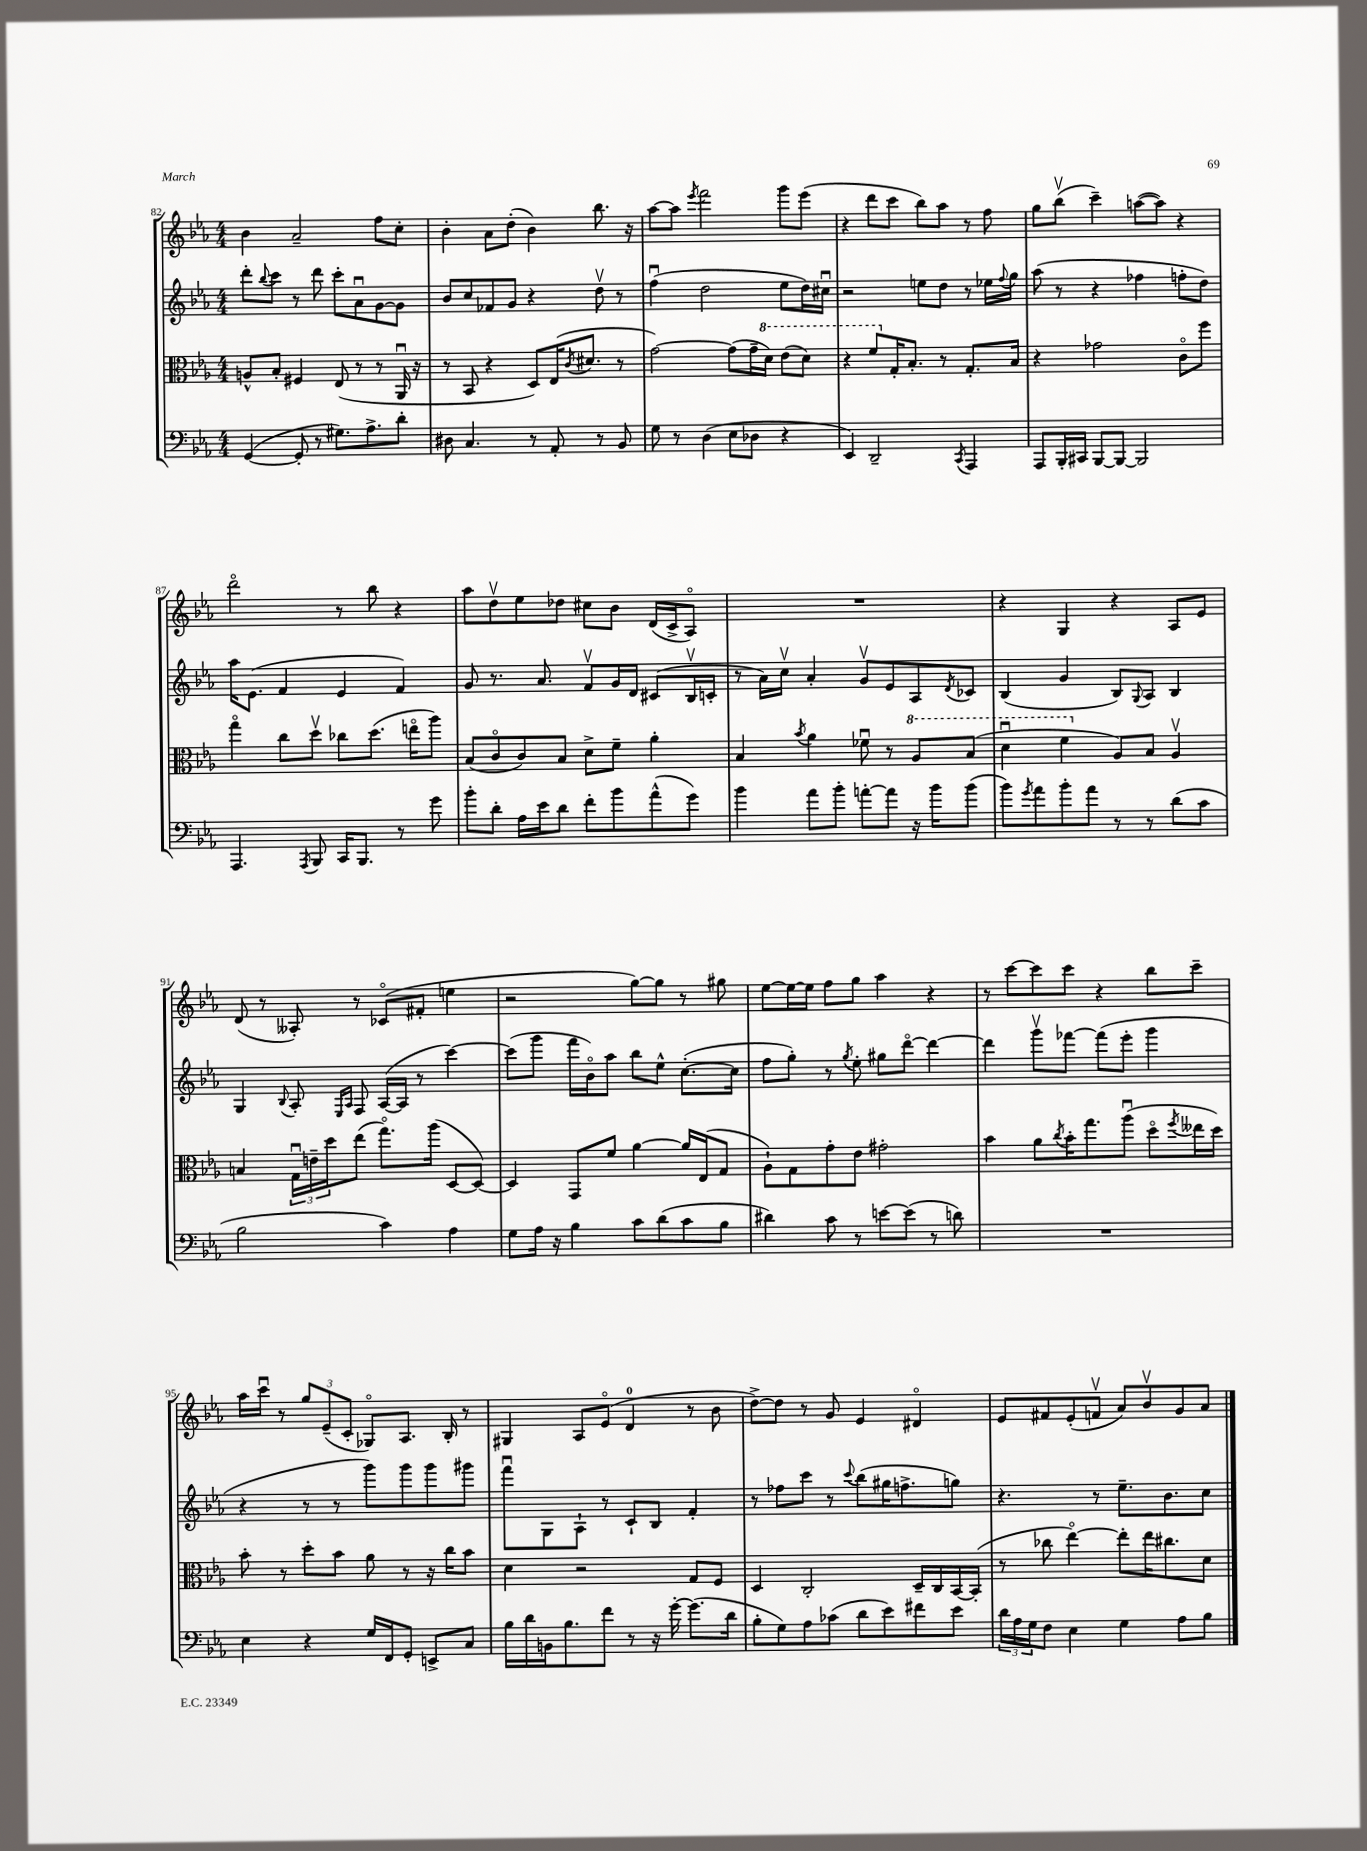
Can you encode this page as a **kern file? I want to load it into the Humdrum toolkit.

**kern	**kern	**kern	**kern
*staff4	*staff3	*staff2	*staff1
*clefF4	*clefC3	*clefG2	*clefG2
*k[b-e-a-]	*k[b-e-a-]	*k[b-e-a-]	*k[b-e-a-]
*M4/4	*M4/4	*M4/4	*M4/4
([4GG	8A^^	8ddd'	4b-
.	.	8qqbb-	.
.	8B-'	8ccc	.
8GG']	4F#	8r	2a-~
8r	.	8ddd	.
8.G#)	(8E-	8ccc'	.
.	8r	8a-u	.
8.A-^	.	.	.
.	8r	[8g	8ff
8d'	16AA-u	8g]	8cc'
.	16r	.	.
=	=	=	=
8D#	8r	8b-	4b-'
4.C	8BB-	8cc	.
.	4r	8f-	8a-
.	.	8g	(8dd'
8r	8D)	4r	4b-)
8AA-'	(16E-	.	.
.	8qc	.	.
.	8.d#	.	.
8r	.	8ddv	8.bb-
8BB-	8r	8r	.
.	.	.	16r
=	=	=	=
8G	[2g)	(4ffu	[8aa-
8r	.	.	8aa-]
.	.	.	8qeee-
(4D	.	2dd	2fff
8E-	(8g]	.	.
8D-	16g~	.	.
.	16dd)	.	.
4r	(8ee-	8ee-	8ggg
.	8dd)	16dd)	(8eee-
.	.	16cc#u	.
=	=	=	=
4EE-)	4r	2r	4r
2DD~	8ff	.	8ddd
.	16G'	.	8ccc
.	8.B-'	.	.
.	.	8ee	8bb-)
.	8r	8dd	8aa-
8qCC	.	.	.
4AAA-	8.G'	8r	8r
.	.	16ee-	8ff
.	.	8qqff	.
.	16B-	16gg	.
=	=	=	=
8AAA-	4r	(8aa-	8gg
16BBB-'	.	8r	(8bb-v
16CC#	.	.	.
[8BBB-	2g-	4r	4ccc~)
8BBB-_	.	.	.
2BBB-]	.	4ff-	([8aa
.	.	.	8aa])
.	8co	8ff'	4r
.	8ff	8dd)	.
=	=	=	=
4.AAA-	4ggo	16aa-	2dddo
.	.	(8.e-	.
.	8cc	4f	.
8qAAA-	.	.	.
8BBB-	8ddv	.	.
16CC	8cc-	4e-	8r
8.BBB-	.	.	.
.	(8.dd	.	8bb-
8r	.	4f)	4r
.	16eeo	.	.
8g	8aa-)	.	.
=	=	=	=
8b-'	(8B-	8g	8aa-
8d'	8co	8.r	8ddv
16A-	8c)	.	8ee-
16e-	.	8.a-	.
8d	8B-	.	8dd-
8f'	8d^	8fv	8cc#
8b-	8f~	16g	8b-
.	.	16d	.
(8a-^^	4a-'	(8c#	(16d
.	.	.	16c^
8g)	.	16B-v	8A-o)
.	.	16c'	.
=	=	=	=
4b-	4B-	8r	1r
.	.	16a-)	.
.	.	16ccv	.
.	8qb-	.	.
8a-	4a-	4a-'	.
8b-'	.	.	.
[8a'	8f-u	8gv	.
8a]	8r	8e-	.
16r	8a-	8A-	.
16b-	.	.	.
.	.	8qd	.
(8b-	(8b-	8c-	.
=	=	=	=
8b-)	4ddu	(4B-	4r
8qg	.	.	.
8a-	.	.	.
8b-'	4ff	4g	4G
8a-	.	.	.
8r	8A-)	8B-)	4r
.	.	8qqG	.
8r	8B-	8A-	.
(8d	4A-v	4B-	8A-
8c	.	.	8e-
=	=	=	=
2B-	4B	4G	(8d
.	.	.	8r
.	.	8qqB-	.
.	24Gu	8A-'	8A--')
.	24e~	.	.
.	24dd	.	.
.	.	16qqE-	.
.	.	16qqA-	.
.	(8ee-	8F	8r
4c)	8.ggo)	([16A-	(8c-o
.	.	16A-]	.
.	.	8r	8f#'
.	(16aa-	.	.
4A-	[8D	[4ccc)	4ee
.	8D_)	.	.
=	=	=	=
8G	4D]	(8ccc]	2r
16A-	.	8ggg	.
16r	.	.	.
4B-	8GG	16fff	.
.	.	16b-o)	.
.	8f	8aa-	.
8c	[4a-	8bb-	[8gg)
(8d	.	8ee-^^	8gg]
8c	16a-]	([8.cc'	8r
.	(16E-	.	.
8B-	8G	.	8gg#
.	.	16cc]	.
=	=	=	=
4d#)	8A-`)	8ff	[8ee-
.	8G	8gg')	16ee-_
.	.	.	16ee-]
8c	8g'	8r	8ff
.	.	8qgg	.
8r	8e-	8ee-'	8gg
[8e	2g#'	8gg#	4aa-
(8e]	.	[8dddo	.
8r	.	4ddd_	4r
8d)	.	.	.
=	=	=	=
1r	4b-	4ddd]	8r
.	.	.	[8ccc
.	8a-	8gggv	8ccc]
.	8qcc	.	.
.	16b-'	[8fff-	8ccc
.	8.gg	.	.
.	.	(8fff-]	4r
.	(8aa-u	8eee-'	.
.	8ddo	4ggg	8bb-
.	8qff	.	.
.	16ee--	.	8ccc~
.	16dd)	.	.
=	=	=	=
4E-	8b-'	4r	16aa-
.	.	.	16cccu
.	8r	.	8r
4r	8dd'	8r	12gg
.	.	.	(12e-~
.	8b-	8r	.
.	.	.	12c'
16G	8a-	8ggg)	8G-o)
16FF	.	.	.
8GG'	8r	8ggg	8.A-
8EE^	16r	8ggg	.
.	16cc	.	16B-'
8C	8b-	8ggg#	8r
=	=	=	=
16B-	4d	8fffu	4G#
16d	.	.	.
16BB	.	8G	.
8.B-	.	.	.
.	2r	8A-`	8A-
8f	.	8r	(8e-o
8r	.	8c`	4d
16r	.	8B-	.
[16g'	.	.	.
(8.g]	8G	4f'	8r
.	8F	.	8b-
16d	.	.	.
=	=	=	=
8B-'	4D	8r	[8dd^)
8G)	.	8ff-	8dd]
8A-	2C'	8ccc	8r
(8c-	.	8r	8g
.	.	8qqccc	.
8d	.	(8bb-	4e-
8e-)	.	16gg#	.
.	.	8.ff^	.
8f#	16D~	.	4d#o
.	16C	.	.
8e-	[16BB-	8gg)	.
.	(16BB-']	.	.
=	=	=	=
24d	8r	4.r	8e-
24A-	.	.	.
24G	.	.	.
8F	8cc-	.	8f#
4E-	[4ee-o)	.	(8e-'
.	.	8r	8fv
4G	8ee-']	8.ee-~	8a-)
.	16ee-	.	8b-v
.	8.cc#	8.b-	.
8A-	.	.	8g
8B-	8d	8cc	8a-
==	==	==	==
*-	*-	*-	*-
